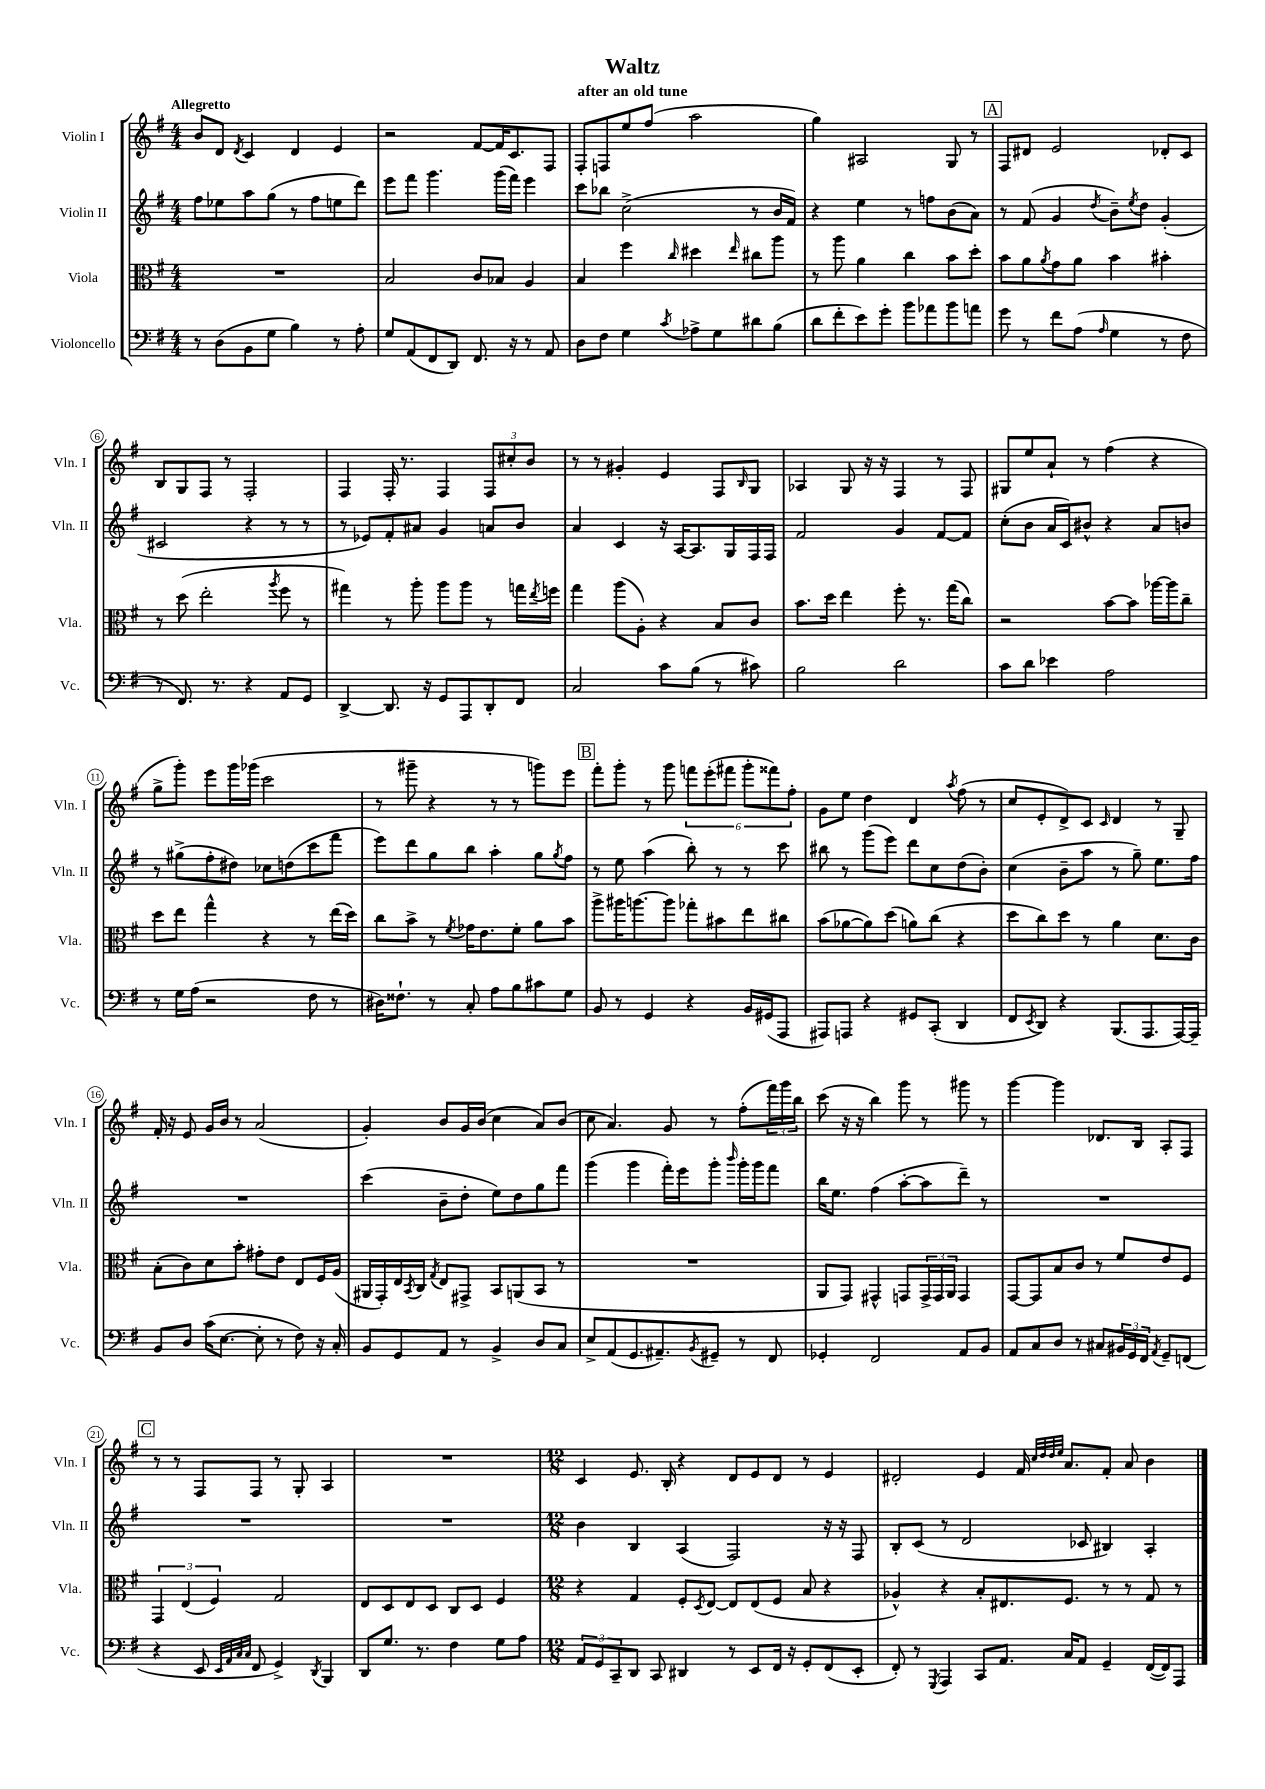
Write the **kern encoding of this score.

**kern	**kern	**kern	**kern
*part4	*part3	*part2	*part1
*staff4	*staff3	*staff2	*staff1
*I"Violoncello	*I"Viola	*I"Violin II	*I"Violin I
*I'Vc.	*I'Vla.	*I'Vln. II	*I'Vln. I
*clefF4	*clefC3	*clefG2	*clefG2
*k[f#]	*k[f#]	*k[f#]	*k[f#]
*M4/4	*M4/4	*M4/4	*M4/4
=1	=1	=1	=1
!	!	!	!LO:TX:a:B:t=Allegretto
8r	1r	8ff#\L	8b/L
(8D\L	.	8ee-X\	8d/J
.	.	.	8qd/
8BB\	.	8aa\	4c/
8G\J	.	(8gg\J	.
4B\)	.	8r	4d/
.	.	8ff#\L	.
8r	.	8een\	4e/
8A'\	.	8ddd\J)	.
=2	=2	=2	=2
8G/L	2B/	8eee\L	2r
(8AA/	.	8fff#\J	.
8FF#/	.	4.ggg\	.
8DD/J)	.	.	.
8.FF#/	8c/L	.	[8f#/L
.	8B-X/J	(16ggg\LL	16f#/K]
16r	.	16fff#\JJ)	8.c/
8r	4A/	4eee\	.
8AA/	.	.	8F#/J
=3	=3	=3	=3
8D\L	4B/	8ccc\L	8F#'/L
8F#\J	.	8bb-X\J	8Fn/
4G\	4ff#\	(2cc^\	8ee/
.	.	.	(8ff#/J
8qc/	16qqcc/	.	.
8A-X^\L	4dd#X\	.	2aa\
8G\	.	.	.
.	16qqee/	.	.
8d#X\	8cc#X\L	8r	.
(8B\J	8aa\J	16b/LL	.
.	.	16f#/JJ)	.
=4	=4	=4	=4
8d\L	8r	4r	4gg\)
8f#'\	8aa\	.	.
8e\)	4a\	4ee\	2A#X/
8g'\J	.	.	.
8b\L	4cc\	8r	.
8a-X\	.	8ffn\L	.
8b\	8b\L	(8b\	8G/
8an\J	8dd'\J	8a\J)	8r
!!LO:REH:place=s1:t=A
=5	=5	=5	=5
8g\	8b\L	8r	8F#/L
8r	8a\	(8f#/	8d#X/J
.	8qa/	.	.
8f#\L	8g\	4g/	2e/
(8A\J	8a\J	.	.
16qqA/	.	8qdd/	.
4G\	4b\	8b~\L)	.
.	.	8qee/	.
.	.	8dd\J	.
8r	4b#X'\	(4g'/	8d-X'/L
8F#\	.	.	8c/J
!!LO:LB:g=z
=6	=6	=6	=6
8r	8r	2c#X/	8B/L
8.FF#/)	(8dd\	.	8G/
.	2ee'\	.	8F#/J
8.r	.	.	.
.	.	.	8r
4r	.	4r	2F#'/
.	8qaa/	.	.
8AA/L	8ff#\	8r	.
8GG/J	8r	8r	.
=7	=7	=7	=7
[4DD^/	4gg#X\)	8r	4F#/
.	.	8e-X/L)	.
8.DD/]	8r	8f#'/	16F#'/
.	.	.	8.r
.	8aa'\	8a#X/J	.
16r	.	.	.
8GG/L	8aa\L	4g/	4F#/
8AAA/	8aa\J	.	.
8DD'/	8r	8an/L	12F#/L
.	.	.	12cc#X'/
8FF#/J	16ggn\LL	8b/J	.
.	.	.	12b/J
.	8qee/	.	.
.	16ffn\JJ	.	.
=8	=8	=8	=8
2C/	4gg\	4a/	8r
.	.	.	8r
.	(8aa\L	4c/	4g#X'/
.	8A'\J)	.	.
8c\L	4r	16r	4e/
.	.	[16A/KL	.
(8B\J	.	8.A/]	.
8r	8B/L	.	8F#/L
.	.	16G/L	.
.	.	.	16qqB/
8c#X\)	8c/J	16F#/	8G/J
.	.	16F#/JJ	.
=9	=9	=9	=9
2B\	8.b\L	2f#/	4A-X/
.	16dd\Jk	.	.
.	4ee\	.	8G/
.	.	.	16r
.	.	.	16r
2d\	8ff#'\	4g/	4F#/
.	8.r	.	.
.	.	[8f#/L	8r
.	(16gg\KL	.	.
.	8cc\J)	8f#/J]	8F#/
=10	=10	=10	=10
8c\L	2r	(8cc'\L	8G#X/L
8d\J	.	8b\J	8ee/
4e-X\	.	16a/LL	8a`/J
.	.	16c/J)	.
.	.	8b#X^^/J	8r
2A\	[8b\L	4r	(4ff#\
.	8b\J]	.	.
.	[16aa-X\LL	8a/L	4r
.	16aa-\J]	.	.
.	8cc~\J	8bn/J	.
!!LO:LB:g=z
=11	=11	=11	=11
8r	8dd\L	8r	8gg^\L
16G\LL	8ee\J	(8gg#X^\L	8ggg'\J)
(16A\JJ	.	.	.
2r	4gg^^\	8ff#'\	8eee\L
.	.	8dd#X\J)	16ggg\L
.	.	.	(16ggg-X\JJ
.	4r	8cc-X\L	2ccc\
.	.	(8ddn\	.
8F#\	8r	8ccc\	.
8r	(16ee\LL	8fff#\J	.
.	16dd\JJ)	.	.
=12	=12	=12	=12
16D#X\KL)	8cc\L	8eee\L)	8r
8.F##X`\J	.	.	.
.	8b^\J	8ddd\	8ggg#X~\
8r	8r	8gg\	4r
.	8qf#/	.	.
8C'/	16g-X\KL	8bb\J	.
.	8.e\	.	.
8A\L	.	4aa'\	8r
8B\	8f#'\J	.	8r
8c#X\	8a\L	8gg\L	8gggn\L)
.	.	8qgg/	.
8G\J	8b\J	8ff#\J	8eee\J
!!LO:REH:place=s1:t=B
=13	=13	=13	=13
8BB/	8aa^\L	8r	8fff#'\L
8r	16aa#X\K	8ee\	8ggg'\J
.	[8.aan\	.	.
4GG/	.	(4aa\	8r
.	8aa\J]	.	8ggg\
4r	8gg-X'\L	8bb'\)	12fffn\L
.	.	.	(12eee'\
.	8b#X\	8r	.
.	.	.	12fff#X\J
16BB/LL	8ee\	8r	12ggg'\L
(16GG#X/J	.	.	.
.	.	.	12fff##X\)
8AAA/J	8cc#X\J	8ccc\	.
.	.	.	12ff#'\J
=14	=14	=14	=14
8AAA#X/L)	(8b\L	8bb#X\	8g\L
8AAAn/J	[8a-X\	8r	8ee\J
4r	8a-\])	(8ggg\L	4dd\
.	(8dd\J	8eee\J)	.
8GG#X/L	8an\L)	8ddd\L	4d/
(8CC'/J	(8cc\J	8cc\	.
.	.	.	8qaa/
4DD/	4r	(8dd\	(8ff#\
.	.	8b'\J)	8r
=15	=15	=15	=15
8FF#/L	8dd\L	(4cc\	8cc/L
8qEE/	.	.	.
8DD/J)	8cc\)	.	8e'/
4r	8dd\J	8b~\L	8d^/)
.	8r	8aa\J	8c/J
.	.	.	16qqc/
(8.BBB/L	4a\	8r	4d/
.	.	8gg~\)	.
8.AAA/	.	.	.
.	8.d\L	8.ee\L	8r
[16AAA/L)	.	.	8G~/
16AAA~/JJ]	16c\Jk	16ff#\Jk	.
!!LO:LB:g=z
=16	=16	=16	=16
8BB/L	(8B'\L	1r	16f#'/
.	.	.	16r
8D/J	8c\)	.	8e/
(16c\KL	8d\	.	16g/LL
[8.E\J	.	.	16b/JJ
.	8b'\J	.	8r
8E'\]	8g#X'\L	.	(2a/
8r	8e\J	.	.
8F#\)	8E/L	.	.
16r	16F#/L	.	.
16C'/	(16A/JJ	.	.
=17	=17	=17	=17
8BB/L	16AA#X/LL	(4ccc\	4g'/)
.	16GG'/)	.	.
8GG/	16E/	.	.
.	8qBB/	.	.
.	16C/JJ	.	.
.	8qG/	.	.
8AA/J	8E/L	8b~\L	8b/L
8r	8GG#X^/J	8dd'\J	16g/L
.	.	.	(16b/JJ
4BB^/	8BB/L	8ee\L)	4cc\
.	(8AAn/	8dd\	.
8D/L	8BB/J	8gg\	8a/L)
8C/J	8r	8fff#\J	(8b/J
=18	=18	=18	=18
8E^/L	1r	(4ggg\	8cc\
(8AA/	.	.	4.a/)
8.GG/	.	4ggg\	.
8.AA#X~/)	.	.	.
.	.	16fff#'\LL)	8g/
.	.	16eee\J	.
8qBB/	.	.	.
8GG#X~/J	.	8ggg'\J	8r
.	.	16qqbbb/	.
8r	.	16ggg'\LL	(8ff#'\L
.	.	16ggg\J	.
8FF#/	.	8fff#\J	24fff#\L)
.	.	.	24ggg\
.	.	.	24bb\JJ
=19	=19	=19	=19
4GG-X'/	8AA/L	16bb\KL	(8ccc\
.	.	8.ee\J	.
.	8GG/J)	.	16r
.	.	.	16r
2FF#/	4GG#X^^/	(4ff#\	4bb\)
.	8GGn/L	[8aa'\L	8ggg\
.	24GG^/L	8aa\]	8r
.	24GG/	.	.
.	24AA/JJ	.	.
8AA/L	4GG/	8ddd~\J)	8ggg#X\
8BB/J	.	8r	8r
=20	=20	=20	=20
8AA/L	[8GG/L	1r	[4ggg\
8C/	8GG/]	.	.
8D/J	8B/	.	4ggg\]
8r	8c/J	.	.
8C#X/L	8r	.	8.d-X/L
24BB#X/L	8f#/L	.	.
24GG/	.	.	.
.	.	.	16B/Jk
24FF#/JJ	.	.	.
8qAA/	.	.	.
8GG~/L	8e/	.	8A'/L
(8FFn/J	8F#/J	.	8F#/J
!!LO:LB:g=z
!!LO:REH:place=s1:t=C
=21	=21	=21	=21
4r	6GG/	1r	8r
.	.	.	8r
.	(6E/	.	.
8EE/	.	.	8F#/L
.	6F#/)	.	.
32qqEE/LLL	.	.	.
32qqAA/	.	.	.
32qqC/	.	.	.
32qqC/JJJ	.	.	.
8FF#/	.	.	8F#/J
4GG^/)	2G/	.	8r
.	.	.	8G'/
8qDD/	.	.	.
4BBB/	.	.	4A/
=22	=22	=22	=22
8DD/L	8E/L	1r	1r
8.G/J	8D/	.	.
.	8E/	.	.
8.r	.	.	.
.	8D/J	.	.
4F#\	8C/L	.	.
.	8D/J	.	.
8G\L	4F#/	.	.
8A\J	.	.	.
=23	=23	=23	=23
*M12/8	*M12/8	*M12/8	*M12/8
12AA/L	4r	4b\	4c/
12GG/	.	.	.
12CC~/	.	.	.
8DD/J	4G/	4B/	8.e/
8CC/	.	.	.
.	.	.	16B'/
4DD#X/	8F#'/L	(4A/	4r
.	8qD/	.	.
.	[8E/J	.	.
8r	8E/L]	2F#/)	8d/L
8EE/L	(8E/	.	8e/
16FF#/Jk	8F#/J	.	8d/J
16r	.	.	.
8GG'/L	8B/	.	8r
(8FF#/	4r	16r	4e/
.	.	16r	.
8EE'/J	.	8F#/	.
=24	=24	=24	=24
8FF#'/)	4A-X^^/)	8B'/L	2d#X'/
8r	.	(8c/J	.
8qGGG/	.	.	.
4AAA/	4r	8r	.
.	.	2d/	.
8CC/L	8B'/L	.	4e/
8.AA/J	8.E#X/	.	.
.	.	.	16f#/
.	.	.	32qqcc/LLL
.	.	.	32qqdd/
.	.	.	32qqdd/
.	.	.	32qqee/JJJ
16C/KL	8.F#/J	.	8.a/L
8AA/J	.	8c-X/	.
4GG~/	8r	4B#X/)	8f#'/J
.	8r	.	8a/
([16FF#/LL	8G/	4A'/	4b\
16FF#/J])	.	.	.
8AAA/J	8r	.	.
==	==	==	==
*-	*-	*-	*-
